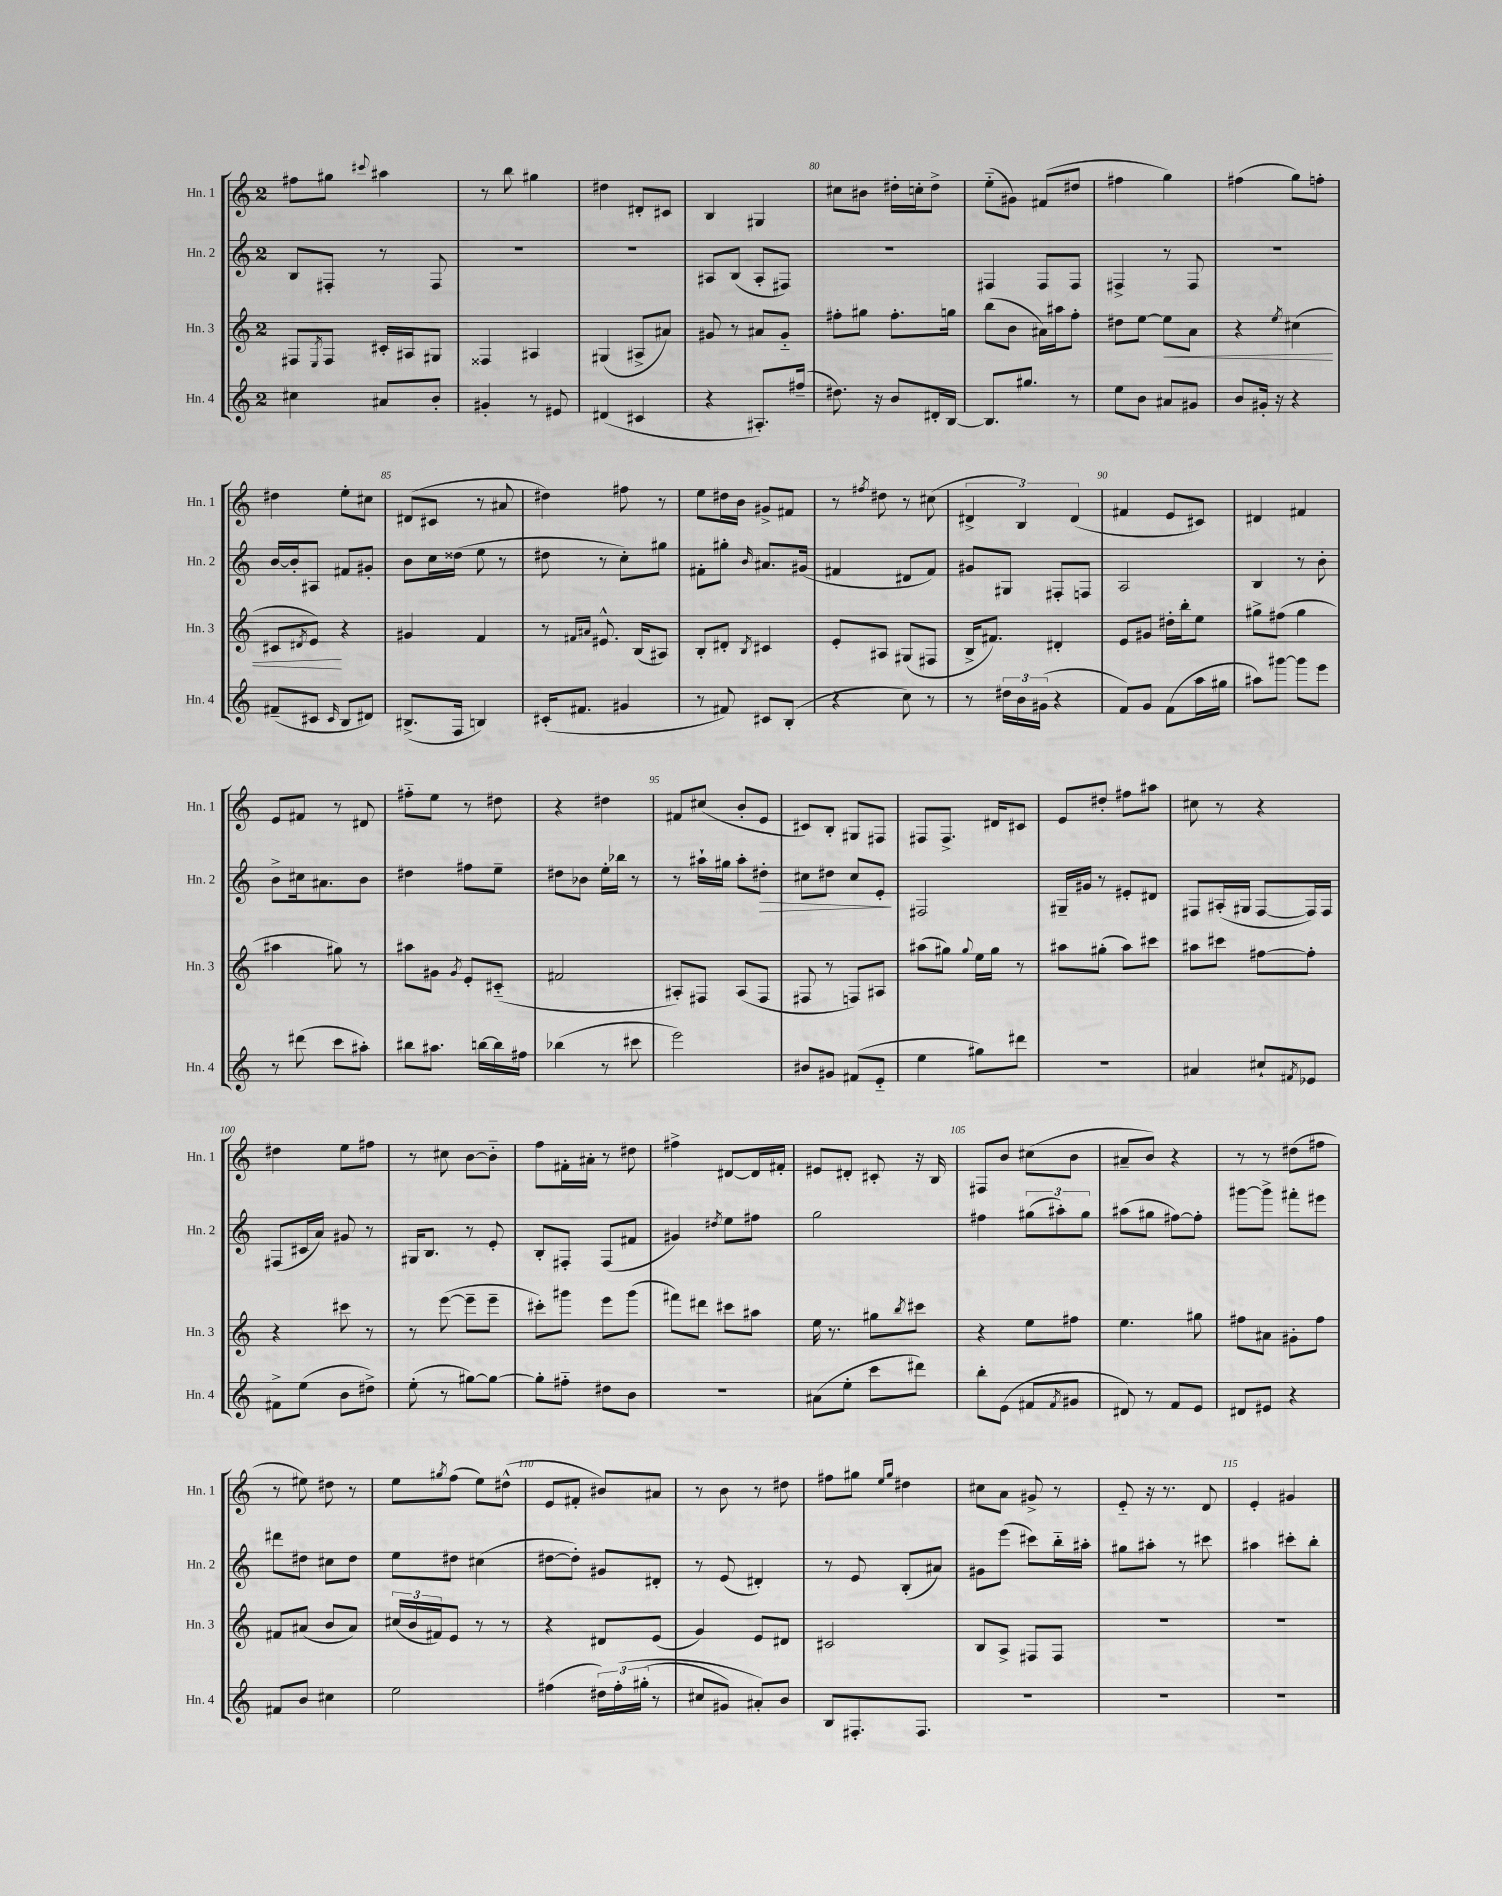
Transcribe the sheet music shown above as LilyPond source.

<<
\new StaffGroup <<
\new Staff = "s0" \with { instrumentName = "Hn. 1" shortInstrumentName = "Hn. 1" } {
    \clef treble \key c \major \once \override Staff.TimeSignature.style = #'single-digit \time 2/4
    fis''8 gis''8 \appoggiatura { cis'''8 } ais''4 |
    r8 b''8 gis''4 |
    dis''4 dis'8-. cis'8 |
    b4 gis4 |
    cis''8 bis'8 dis''16-. c''16-. dis''8-> |
    e''8-_( gis'8) fis'8( dis''8 |
    fis''4 g''4) |
    fis''4( g''8) f''8-. |
    dis''4 e''8-. cis''8 |
    dis'8( cis'8 r8 ais'8 |
    dis''4) fis''8 r8 |
    e''8 dis''16 b'16 gis'8-> fis'8 |
    r8 \acciaccatura { fis''8 } dis''8 r8 cis''8( |
    \tuplet 3/2 { dis'4-> b4) dis'4( } |
    fis'4 e'8 cis'8) |
    dis'4 fis'4 |
    e'8 fis'8 r8 dis'8 |
    fis''8-_ e''8 r8 dis''8 |
    r4 dis''4 |
    fis'8 cis''8( b'8-. e'8 |
    cis'8) b8-. gis8 fis8 |
    fis8 fis8.-> dis'16 cis'8 |
    e'8 dis''8-. fis''8 ais''8 |
    cis''8 r8 r4 |
    dis''4 e''8 fis''8 |
    r8 cis''8 b'8~ b'8-_ |
    f''8 fis'16-. ais'16-. r8 dis''8 |
    fis''4-> dis'8~ dis'16 fis'16-. |
    eis'8 dis'8-. cis'8-. r16 b16 |
    fis8 b'8 cis''8( b'8 |
    ais'8-- b'8) r4 |
    r8 r8 dis''8( fis''8 |
    r8 eis''8) dis''8 r8 |
    e''8 \acciaccatura { gis''8 } f''8( e''8) dis''8-^( |
    e'8 fis'8-. bis'8) ais'8 |
    r8 b'8 r8 dis''8 |
    fis''8 gis''8 \grace { e''16 gis''16 } dis''4 |
    cis''8 a'8 gis'8-> r8 |
    e'8-_ r16 r8. d'8 |
    e'4-. gis'4 \bar "|." |
}
\new Staff = "s1" \with { instrumentName = "Hn. 2" shortInstrumentName = "Hn. 2" } {
    \clef treble \key c \major \once \override Staff.TimeSignature.style = #'single-digit \time 2/4
    b8 fis8-. r8 fis8 |
    R2 |
    r2 |
    ais8 b8( ais8-. fis8) |
    R2 |
    fis4 fis8 fis8 |
    fis4-> r8 fis8 |
    r2 |
    b'16~ b'16-. ais8 fis'8 gis'8-. |
    b'8 c''16 disis''16( e''8 r8 |
    dis''8 r8 c''8-.) gis''8 |
    fis'8-. gis''8-. \grace { b'16 } ais'8. gis'16( |
    fis'4 dis'8 fis'8) |
    gis'8 gis8 fis8-. f8 |
    a2 |
    b4 r8 b'8-. |
    b'8-> cis''16 ais'8. b'8 |
    dis''4 fis''8 e''8-- |
    dis''8 bes'8 e''16-. bes''16 r8 |
    r8 ais''16-! gis''16 ais''8-. dis''8-.\> |
    cis''8 dis''8 cis''8 e'8-.\! |
    fis2 |
    gis16-- gis'16 r8 eis'8-. dis'8 |
    fis8 ais16-.( gis16 fis8~ fis16) fis16 |
    fis8( cis'16 a'16) gis'8 r8 |
    gis16 b8. r8 e'8-. |
    b8-. fis8-. fis8( fis'8 |
    gis'4) \acciaccatura { dis''8 } e''8 fis''8 |
    g''2 |
    fis''4 \tuplet 3/2 { gis''8( ais''8-.) gis''8 } |
    ais''8( gis''8 fis''8~) fis''8-. |
    gis'''8~ gis'''8-> fis'''8-. eis'''8 |
    dis'''8 dis''8 cis''8 dis''8 |
    e''8 dis''8 cis''4( |
    dis''8~ dis''8-.) gis'8 dis'8-. |
    r8 e'8( dis'4-.) |
    r8 e'8 b8-.( ais'8) |
    gis'8 e'''8( cis'''8) b''16-_ ais''16-. |
    gis''8 ais''8-. r8 cis'''8 |
    ais''4 cis'''8-. b''8-. \bar "|." |
}
\new Staff = "s2" \with { instrumentName = "Hn. 3" shortInstrumentName = "Hn. 3" } {
    \clef treble \key c \major \once \override Staff.TimeSignature.style = #'single-digit \time 2/4
    fis8 \acciaccatura { e8 } fis8 cis'16-. ais16 gis8 |
    fisis4 ais4 |
    gis4( ais8-> ais'8) |
    gis'8 r8 ais'8 gis'8-_ |
    fis''8-. gis''8 fis''8.-. g''16 |
    b''8( b'8 ais'16) ais''16 f''8-. |
    dis''8 e''8~ e''8\< a'8 |
    r4 \acciaccatura { e''8 } cis''4( |
    cis'8 \acciaccatura { dis'8 } e'8\!) r4 |
    gis'4 f'4 |
    r8 \grace { fis'16 ais'16 } eis'8.-^ b16( ais8) |
    b8-. dis'8-. \acciaccatura { b8 } cis'4 |
    e'8-. ais8 gis8( fis8 |
    b16-> fis'8.) dis'4-. |
    e'8 gis'8 dis''16-. b''16-. e''8 |
    gis''8-> fis''8( gis''4 |
    ais''4 gis''8) r8 |
    ais''8 gis'8 \acciaccatura { gis'8 } e'8-. cis'8-_( |
    fis'2 |
    ais8-.) fis8 ais8( fis8 |
    fis8 r8 f8) ais8 |
    ais''8( gis''8) \appoggiatura { gis''8 } e''16 gis''16 r8 |
    ais''8 gis''8-.( ais''8) cis'''8 |
    ais''8 cis'''8 fis''8~ fis''8-. |
    r4 cis'''8 r8 |
    r8 e'''8~( e'''8-- e'''8-- |
    cis'''8-.) gis'''8 e'''8 gis'''8( |
    fis'''8) dis'''8 cis'''8 ais''8 |
    e''16 r8. gis''8 \acciaccatura { b''8 } cis'''8 |
    r4 e''8 fis''8 |
    e''4. gis''8 |
    fis''8 ais'8 gis'8-. fis''8 |
    fis'8 ais'8( b'8 ais'8) |
    \tuplet 3/2 { cis''16( b'16 fis'16) } e'8 r8 r8 |
    r4 dis'8 e'8( |
    g'4) e'8 dis'8 |
    cis'2 |
    b8 a8-> fis8 fis8 |
    R2 |
    R2 \bar "|." |
}
\new Staff = "s3" \with { instrumentName = "Hn. 4" shortInstrumentName = "Hn. 4" } {
    \clef treble \key c \major \once \override Staff.TimeSignature.style = #'single-digit \time 2/4
    cis''4 ais'8 b'8-. |
    gis'4-. r8 eis'8 |
    dis'4( cis'4 |
    r4 ais8.-.) fis''16--( |
    dis''8.) r16 b'8 dis'16-. b16~ |
    b8. gis''8. r8 |
    e''8 b'8 ais'8 gis'8 |
    b'8 gis'16-. r16 r4 |
    fis'8--( cis'8 \grace { cis'16 } b8 dis'8) |
    bis8.->( f16 b4) |
    cis'16-.( fis'8. gis'4 |
    r8 fis'8) cis'8 b8-.( |
    r4 c''8) r8 |
    r8 \tuplet 3/2 { dis''16 b'16 gis'16( } r4 |
    f'8) g'8 f'8( a''16 gis''16 |
    ais''8) gis'''8~ gis'''8 e'''8 |
    r8 dis'''8( c'''8 ais''8-.) |
    bis''8 ais''8. b''16~ b''16 fis''16 |
    bes''4( r8 cis'''8 |
    e'''2) |
    bis'8 gis'8 fis'8( e'8-_ |
    e''4 gis''8) dis'''8 |
    r2 |
    ais'4 cis''8-! \acciaccatura { fis'8 } ees'8 |
    fis'8-> e''8( b'8 dis''8->) |
    e''8-.( r8 gis''8~) gis''8~ |
    gis''8-. fis''8-_ dis''8 b'8 |
    R2 |
    ais'8( e''8-. c'''8 dis'''8) |
    b''8-. e'8( fis'8 \acciaccatura { fis'8 } gis'8 |
    dis'8) r8 f'8 e'8 |
    dis'8 eis'8 r4 |
    fis'8 b'8 cis''4 |
    e''2 |
    fis''4( \tuplet 3/2 { dis''16) fis''16-.\( gis''16-.( } r8 |
    cis''8 gis'8) ais'8-.\) b'8 |
    b8 fis8.-. fis8. |
    R2 |
    R2 |
    R2 \bar "|." |
}
>>
>>
\layout { \context { \Score currentBarNumber = #76 \override BarNumber.break-visibility = ##(#f #t #t) barNumberVisibility = #(every-nth-bar-number-visible 5) } }
